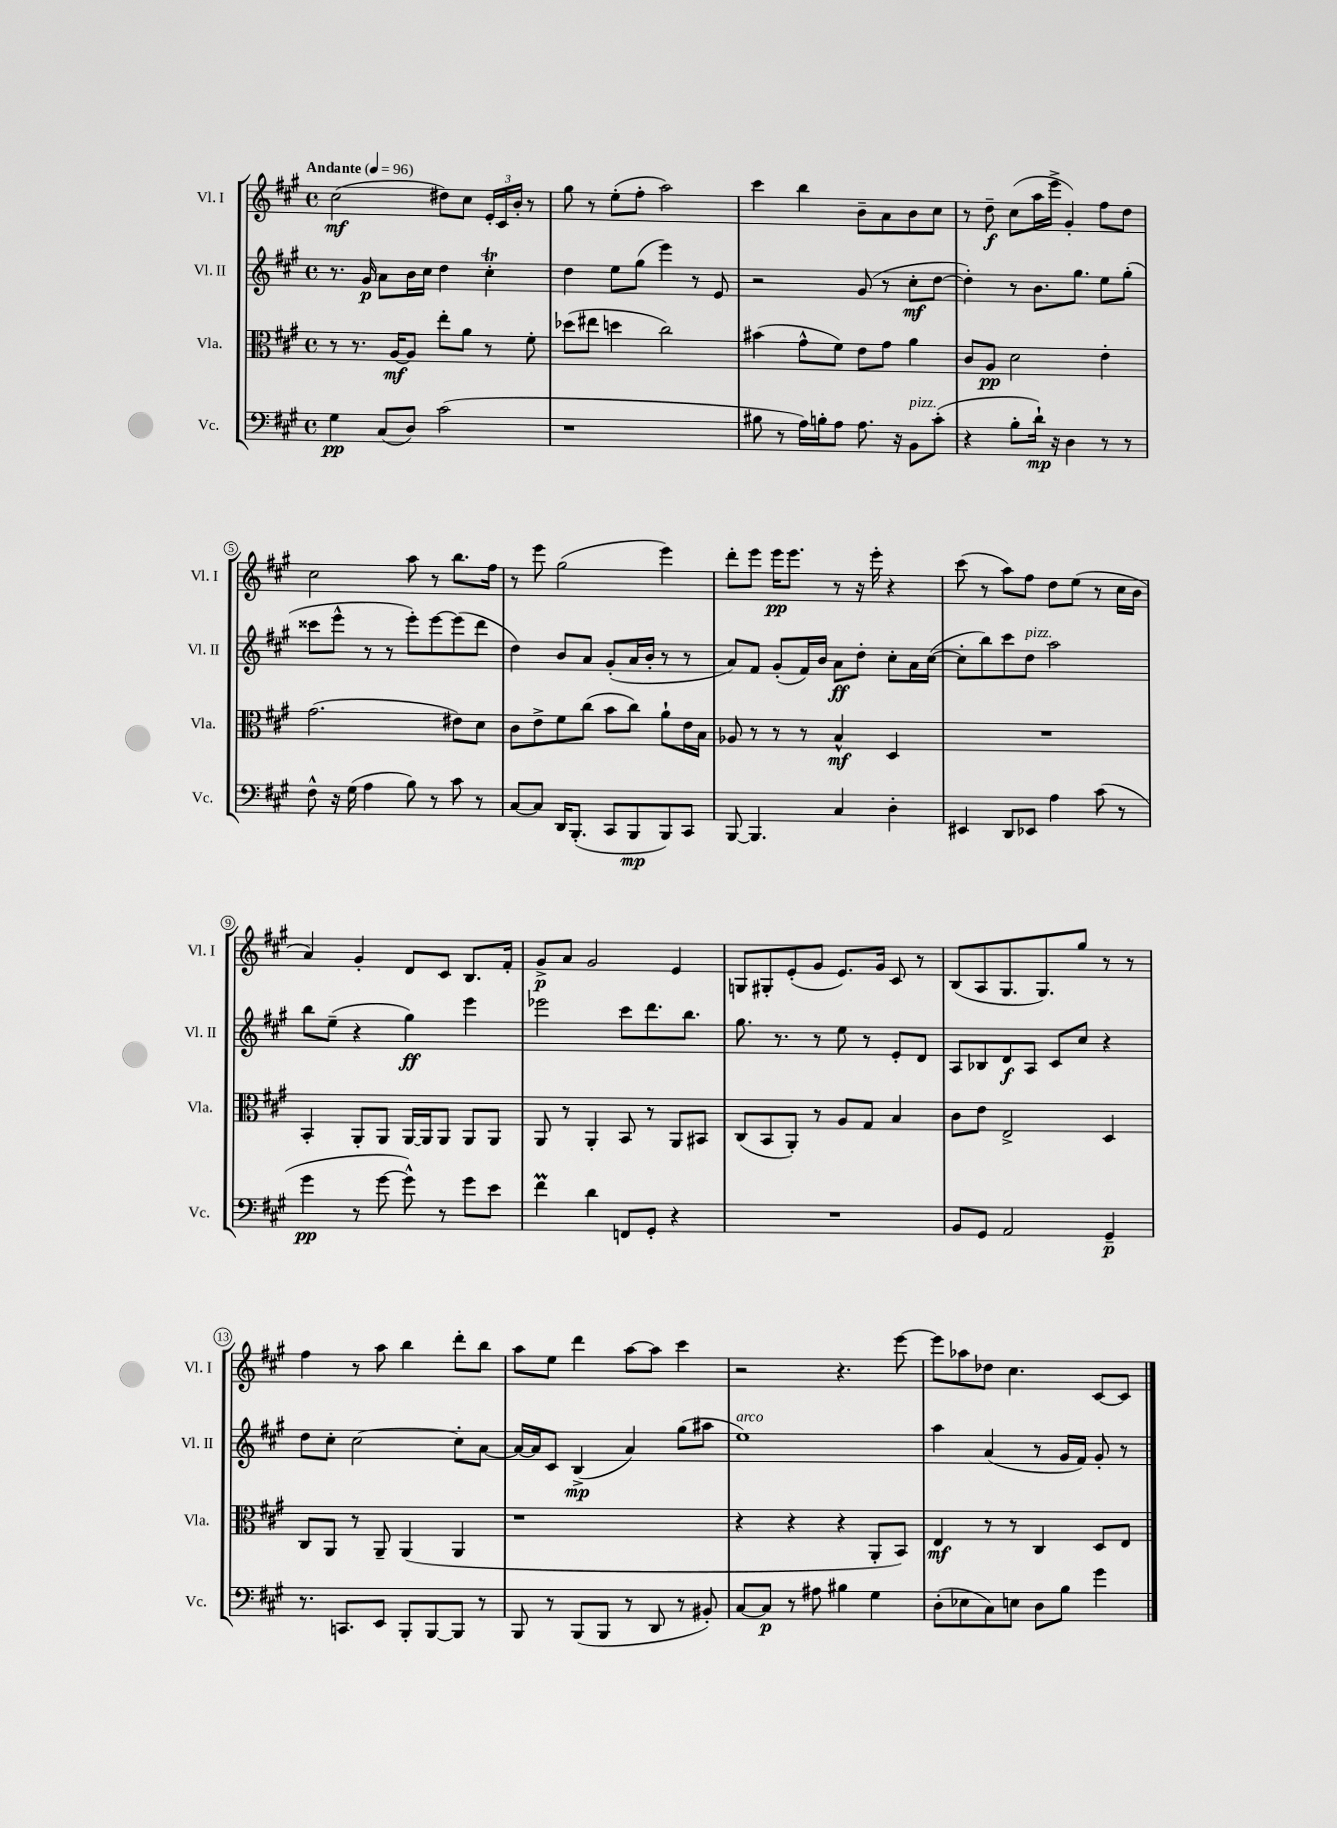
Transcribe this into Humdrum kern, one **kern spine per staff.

**kern	**kern	**kern	**kern
*staff4	*staff3	*staff2	*staff1
*clefF4	*clefC3	*clefG2	*clefG2
*k[f#c#g#]	*k[f#c#g#]	*k[f#c#g#]	*k[f#c#g#]
*M4/4	*M4/4	*M4/4	*M4/4
*met(c)	*met(c)	*met(c)	*met(c)
*MM96	*MM96	*MM96	*MM96
4G#	8r	8.r	(2cc#
.	8.r	.	.
.	.	16g#	.
(8C#	.	8a	.
.	[16A	.	.
8D)	8A]	16b	.
.	.	16cc#	.
(2c#	8ee'	4dd	8dd#)
.	8a	.	8cc#
.	8r	4cc#'	24e'
.	.	.	24c#
.	.	.	24b'
.	8f#'	.	8r
=	=	=	=
1r	(8dd-	4dd	8gg#
.	8ee#	.	8r
.	4dd	8ee	(8ee'
.	.	(8gg#	8ff#'
.	2cc#)	4eee)	2aa)
.	.	8r	.
.	.	8e	.
=	=	=	=
8B#	(4b#	2r	4ccc#
8r	.	.	.
16A)	8g#^^	.	4bb
16B'	.	.	.
8A	8f#)	.	.
8.A	8e	(8g#	8b~
.	8g#	8r	8a
16r	.	.	.
8BB	4a	8cc#'	8b
(8c#'	.	[8dd	8cc#
=	=	=	=
4r	8c#	4dd'])	8r
.	8A	.	8dd~
8B'	2d	8r	(8cc#
16d`)	.	8.b	16aa
16r	.	.	16eee^
4D	.	.	4g#')
.	.	8.gg#	.
8r	4e'	8ee	8ff#
8r	.	(8gg#'	8dd
=	=	=	=
8F#^^	(2.g#	8ccc##	2cc#
16r	.	8eee^^	.
(16G#	.	.	.
4A	.	8r	.
.	.	8r	.
8B)	.	8eee')	8aa
8r	.	[8eee	8r
8c#	8e#)	(8eee]	8.bb
8r	8d	8ddd	.
.	.	.	16ff#
=	=	=	=
[8C#	8c#	4dd)	8r
8C#]	8e^	.	8eee
16DD	8f#	8b	(2gg#
(8.BBB'	.	.	.
.	(8cc#	8a	.
8CC#	8b	(8g#'	.
8BBB	8cc#)	16a	.
.	.	16b'	.
8BBB)	8a`	8r	4eee)
8CC#	16e	8r	.
.	16B	.	.
=	=	=	=
[8BBB	8A-	8a)	8ddd'
4.BBB]	8r	8f#	8eee
.	8r	(8g#'	16eee
.	.	.	8.eee
.	8r	16f#)	.
.	.	16b	.
4C#	4B^^	8a	8r
.	.	8dd'	16r
.	.	.	16eee'
4D'	4D	8cc#'	4r
.	.	16a	.
.	.	([16cc#	.
=	=	=	=
4EE#	1r	8cc#']	(8ccc#
.	.	8bb)	8r
8DD	.	8ccc#	8aa)
8EE-	.	8dd	8ff#
4A	.	2aa	8dd
.	.	.	(8ee
(8c#	.	.	8r
8r	.	.	16cc#
.	.	.	16b
=	=	=	=
4g#	4BB'	8bb	4a)
.	.	(8ee~	.
8r	8AA'	4r	4g#'
[8g#	8AA	.	.
8g#^^])	[16AA	4gg#)	8d
.	16AA]	.	.
8r	8AA	.	8c#
8g#	8AA	4eee	8.B
8e	8AA	.	.
.	.	.	16f#'
=	=	=	=
4f#	8AA	2eee-	8g#^
.	8r	.	8a
4d	4AA'	.	2g#
8FF	8BB	8ccc#	.
8GG#'	8r	8.ddd	.
4r	8AA	.	4e
.	.	8.bb	.
.	8BB#	.	.
=	=	=	=
1r	(8C#	8.gg#	8G
.	8BB	.	8G#'
.	.	8.r	.
.	8AA')	.	(8e'
.	8r	8r	8g#
.	8A	8ee	8.e)
.	8G#	8r	.
.	.	.	16g#
.	4B	8e'	8c#
.	.	8d	8r
=	=	=	=
8BB	8c#	8A	(8B
8GG#	8e	8B-	8A
2AA	2E^	8d	8.G#
.	.	8A	.
.	.	.	8.G#)
.	.	8c#	.
.	.	8cc#	8gg#
4GG#~	4D	4r	8r
.	.	.	8r
=	=	=	=
8.r	8C#	8dd	4ff#
.	8AA	8cc#'	.
8.CC	.	.	.
.	8r	[2cc#	8r
8EE	8AA~	.	8aa
8BBB'	(4AA	.	4bb
[8BBB	.	.	.
8BBB]	4AA	8cc#']	8ddd'
8r	.	[8a	8bb
=	=	=	=
8BBB	1r	16a_	8aa
.	.	16a]	.
8r	.	8c#	8ee
(8BBB	.	(4B^	4ddd
8BBB	.	.	.
8r	.	4a)	[8aa
8DD	.	.	8aa]
8r	.	(8gg#	4ccc#
8BB#')	.	8aa#	.
=	=	=	=
[8C#	4r	1ee)	2r
8C#]	.	.	.
8r	4r	.	.
8A#	.	.	.
4B#	4r	.	4.r
4G#	8AA'	.	.
.	8BB)	.	[8eee
=	=	=	=
(8D'	4E	4aa	8eee]
8E-	.	.	8aa-
8C#)	8r	(4a	8dd-
8E	8r	.	4.cc#
8D	4C#	8r	.
8B	.	16g#	.
.	.	16f#)	.
4g#	8D	8g#'	[8c#
.	8E	8r	8c#]
==	==	==	==
*-	*-	*-	*-
